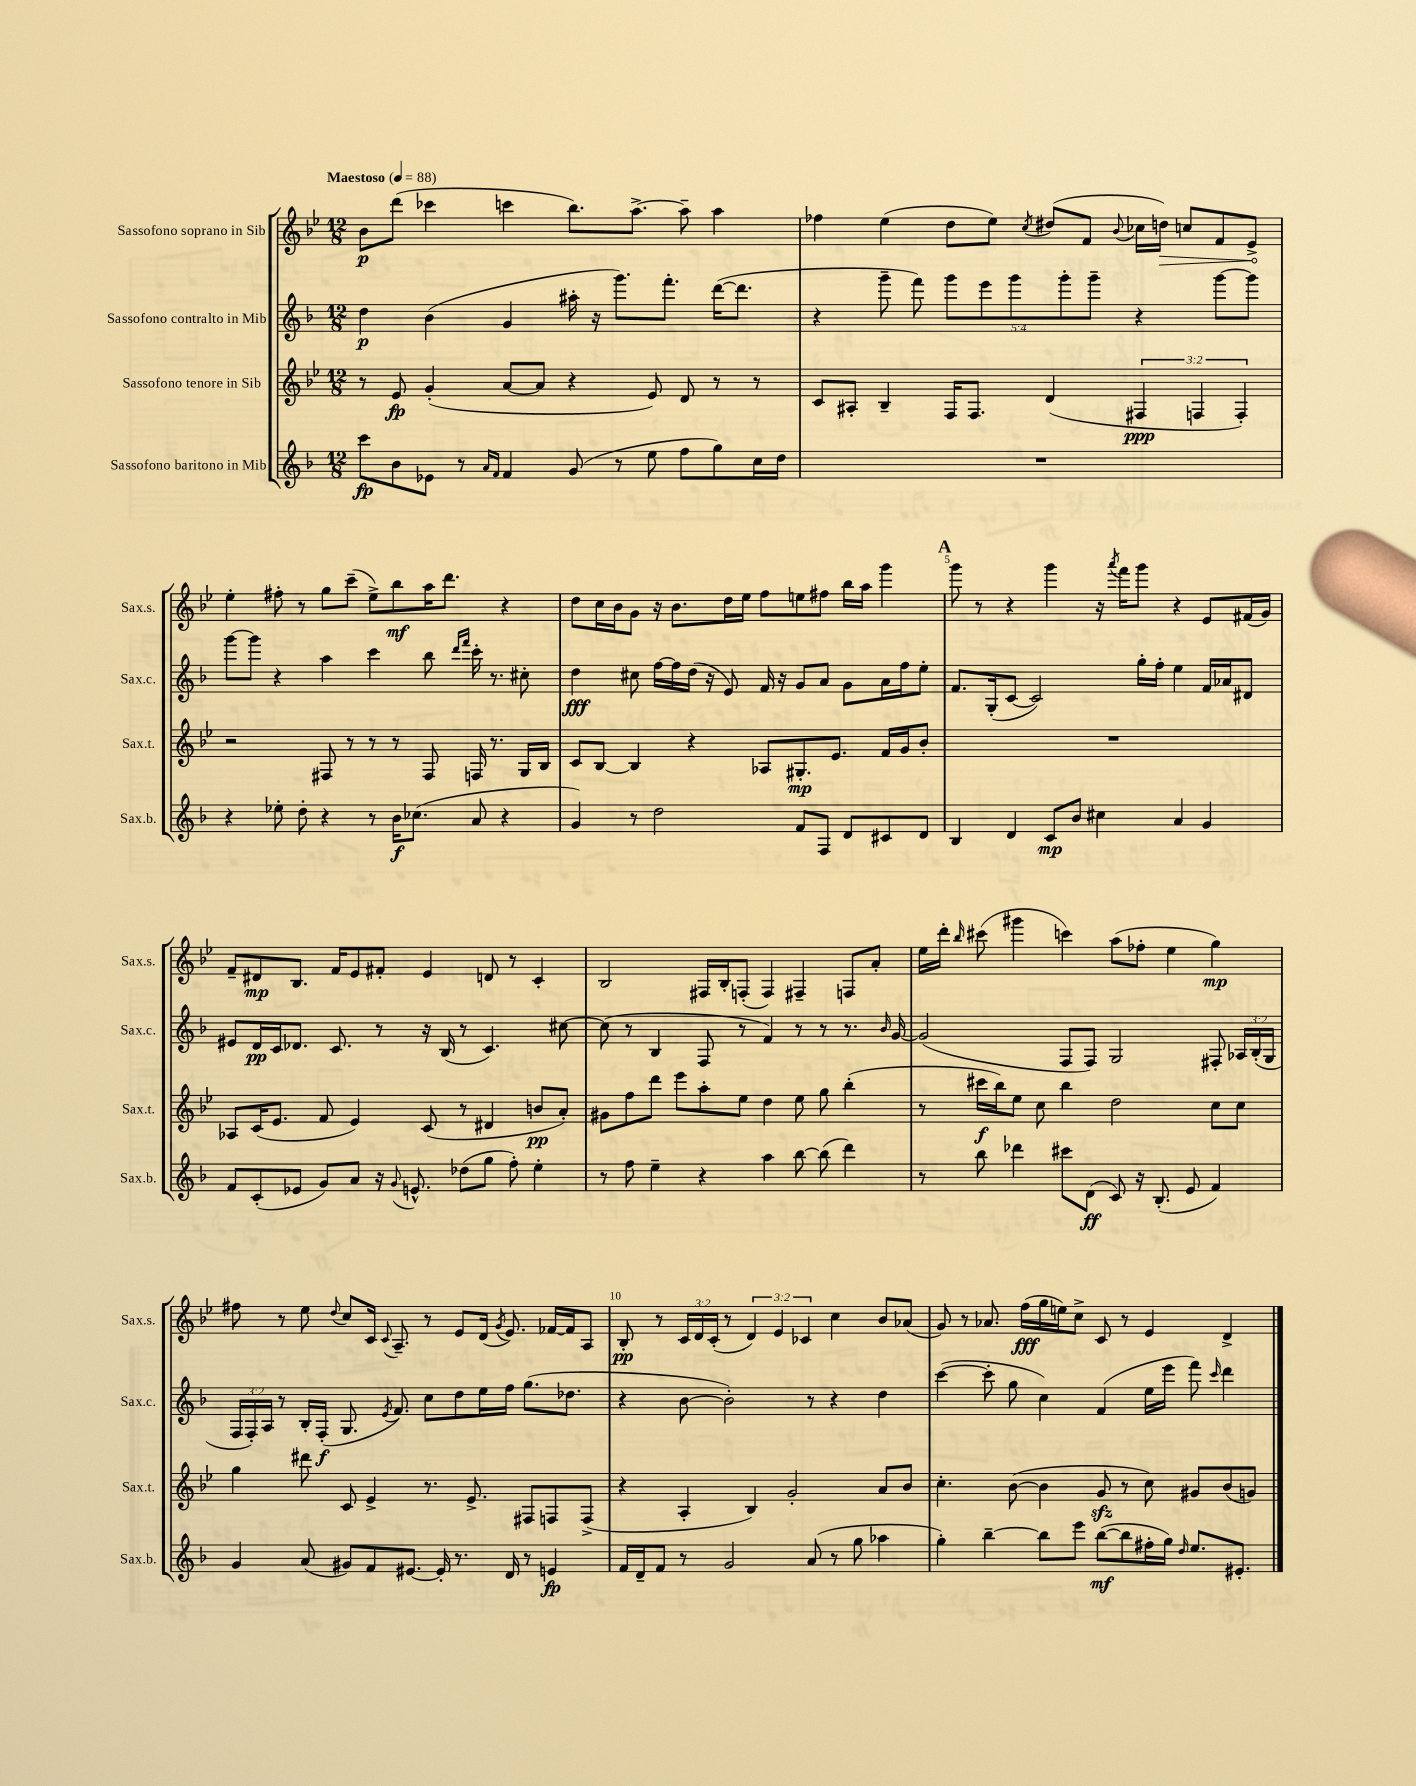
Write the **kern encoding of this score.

**kern	**kern	**kern	**kern
*staff4	*staff3	*staff2	*staff1
*clefG2	*clefG2	*clefG2	*clefG2
*k[b-]	*k[b-e-]	*k[b-]	*k[b-e-]
*M12/8	*M12/8	*M12/8	*M12/8
*MM88	*MM88	*MM88	*MM88
8ccc	8r	4dd	8b-
8b-	8e-	.	(8ddd
8e-	(4g'	(4b-	4ccc-
8r	.	.	.
16qqa	.	.	.
16qqf	.	.	.
4f	[8a	4g	4ccc
.	8a]	.	.
(8g	4r	16aa#'	8.bb-)
.	.	16r	.
8r	.	8.ggg)	.
.	.	.	[8.aa^
8ee	8e-)	.	.
.	.	8.fff'	.
8ff	8d	.	8aa~]
8gg)	8r	([16ddd	4aa
.	.	8.ddd]	.
16cc	8r	.	.
16dd	.	.	.
=	=	=	=
1.r	8c	4r	4ff-
.	8A#'	.	.
.	4B-~	8ggg~	(4ee-
.	.	8fff)	.
.	16F	10ggg	8dd
.	8.F	.	.
.	.	10eee	.
.	.	.	8ee-)
.	.	10ggg	.
.	.	.	8qcc
.	(4d	.	(8dd#
.	.	10ggg'	.
.	.	.	8f
.	.	10ggg~	.
.	.	.	8qqb-
.	6F#	4r	16cc-
.	.	.	16dd)
.	.	.	8cc
.	6F	.	.
.	.	[8ggg	8f
.	6F')	.	.
.	.	8ggg]	8e-^
=	=	=	=
4r	2r	[8ggg	4ee-'
.	.	8ggg]	.
8ee-'	.	4r	8ff#'
8dd'	.	.	8r
4r	8F#	4aa	8gg
.	8r	.	(8ccc~
8r	8r	4ccc	8ee-^)
16b-	8r	.	8bb-
(8.cc-	.	.	.
.	8F#	8bb-	16aa
.	.	.	8.ddd
.	.	16qqddd	.
.	.	16qqfff	.
8a	16F	16ccc'	.
.	8.r	8.r	.
4r	.	.	4r
.	16G	8cc#'	.
.	16B-	.	.
=	=	=	=
4g)	8c	4dd	8dd
.	[8B-	.	16cc
.	.	.	16b-
8r	4B-]	8cc#	8g
2dd	.	[16ff	16r
.	.	16ff]	8.b-
.	4r	(16dd	.
.	.	16r	.
.	.	8e)	16dd
.	.	.	16ee-
.	8A-	16f	8ff
.	.	16r	.
8f	8.G#'	8g	8ee
8F	.	8a	8ff#
.	8.e-	.	.
8d	.	8g	16bb-
.	.	.	16aa
8c#	16f	16a	4ggg
.	16g	16ff	.
8d	8b-'	8ee'	.
=	=	=	=
4B-	1.r	8.f	8ggg
.	.	.	8r
.	.	(16G'	.
4d	.	[8c	4r
.	.	2c])	.
8c	.	.	4ggg
8b-	.	.	.
4cc#	.	.	16r
.	.	.	8qaaa
.	.	.	16fff
.	.	16gg'	8ggg
.	.	16ff'	.
4a	.	4ee	4r
4g	.	16f	8e-
.	.	16a-	.
.	.	8d#	(16f#
.	.	.	16g)
=	=	=	=
8f	8A-	8e#	8f~
(8c'	(16c	16d	8d#
.	8.e-	16c	.
8e-	.	8.d-	8.B-
8g)	8f	.	.
.	.	8.c	16f
8a	4e-)	.	8e-
16r	.	8r	8f#'
8qqg	.	.	.
8.e^^	.	.	.
.	(8c	16r	4e-
.	.	(16B-	.
(8dd-	8r	8r	.
8gg	4d#	4.c)	8d
8ff')	.	.	8r
4ee'	8b	.	4c'
.	8a')	[8cc#	.
=	=	=	=
8r	8g#	(8cc#]	2B-
8ff	8ff	8r	.
4ee~	8ddd	4B-	.
.	8eee-	.	.
4r	8aa'	8F	16F#
.	.	.	16B-'
.	8ee-	8r	(8F'
4aa	4dd	4f)	4F)
[8bb-	8ee-	8r	4F#~
(8bb-]	8gg	8r	.
4ddd)	(4bb-'	8.r	8F
.	.	.	8a'
.	.	16qqb-	.
.	.	[16g	.
=	=	=	=
8r	8r	(2g]	16ee-
.	.	.	16ddd'
.	.	.	16qqbb-
8bb-	16ccc#	.	(8ccc#
.	16bb-)	.	.
4ddd-	8ee-	.	4ggg#
.	8cc	.	.
8ccc#	4bb-	8F	4ccc)
(8d	.	8F)	.
8c)	2dd	2G	(8aa
16r	.	.	8ff-'
(8.B-'	.	.	.
.	.	.	4ee-
8e	.	.	.
4f)	8cc	8F#'	4gg)
.	8cc	24A-	.
.	.	(24B-'	.
.	.	24G	.
=	=	=	=
4g	4gg	24F	8ff#
.	.	24F')	.
.	.	24A	.
.	.	8r	8r
(8a	8ddd#	16B-'	8ee-
.	.	(16F'	.
.	.	.	8qqdd
8g#)	8c	8.G	8cc
8f	4e-^	.	16c
.	.	8qe	8qqc
.	.	8.f)	8.A~
[8.e#	.	.	.
.	8.r	8cc	8r
16e#']	.	.	.
8.r	.	8dd	8e-
.	8.e-^	.	.
.	.	16ee	(16d
.	.	.	8qg
16d	.	16ff	8.e-)
8r	8F#	(8.gg	.
4e	8F	.	[16f-
.	.	8.dd-	16f-]
.	(8F^	.	8A
=	=	=	=
16f	4r	4r	8B-'
16d~	.	.	.
8f	.	.	8r
8r	4A'	[8b-	24c
.	.	.	24d
.	.	.	(24c'
2g	.	2b-'])	8r
.	4B-)	.	6d)
.	.	.	6e-
.	2g'	.	.
.	.	.	6c-
(8a	.	8r	.
8r	.	4r	4cc
8gg	.	.	.
4aa-	8a	4dd	8b-
.	8b-	.	(8a-
=	=	=	=
4gg')	4.cc'	([4ccc	8g)
.	.	.	8r
[4bb-~	.	8ccc']	8.a-
.	([8b-	8gg	.
.	.	.	(16ff
8bb-]	4b-]	4cc)	16gg
.	.	.	16ee)
8eee	.	.	8cc^
([8bb-	8g	(4f	8c
8bb-]	8r	.	8r
16ff#'	8cc)	16ee	4e-
16gg)	.	16eee	.
16qqdd	.	.	.
8.ee	8g#	8fff)	.
.	.	16qqccc	.
.	(8b-	4ddd	4d^
8.e#'	.	.	.
.	8g)	.	.
==	==	==	==
*-	*-	*-	*-
